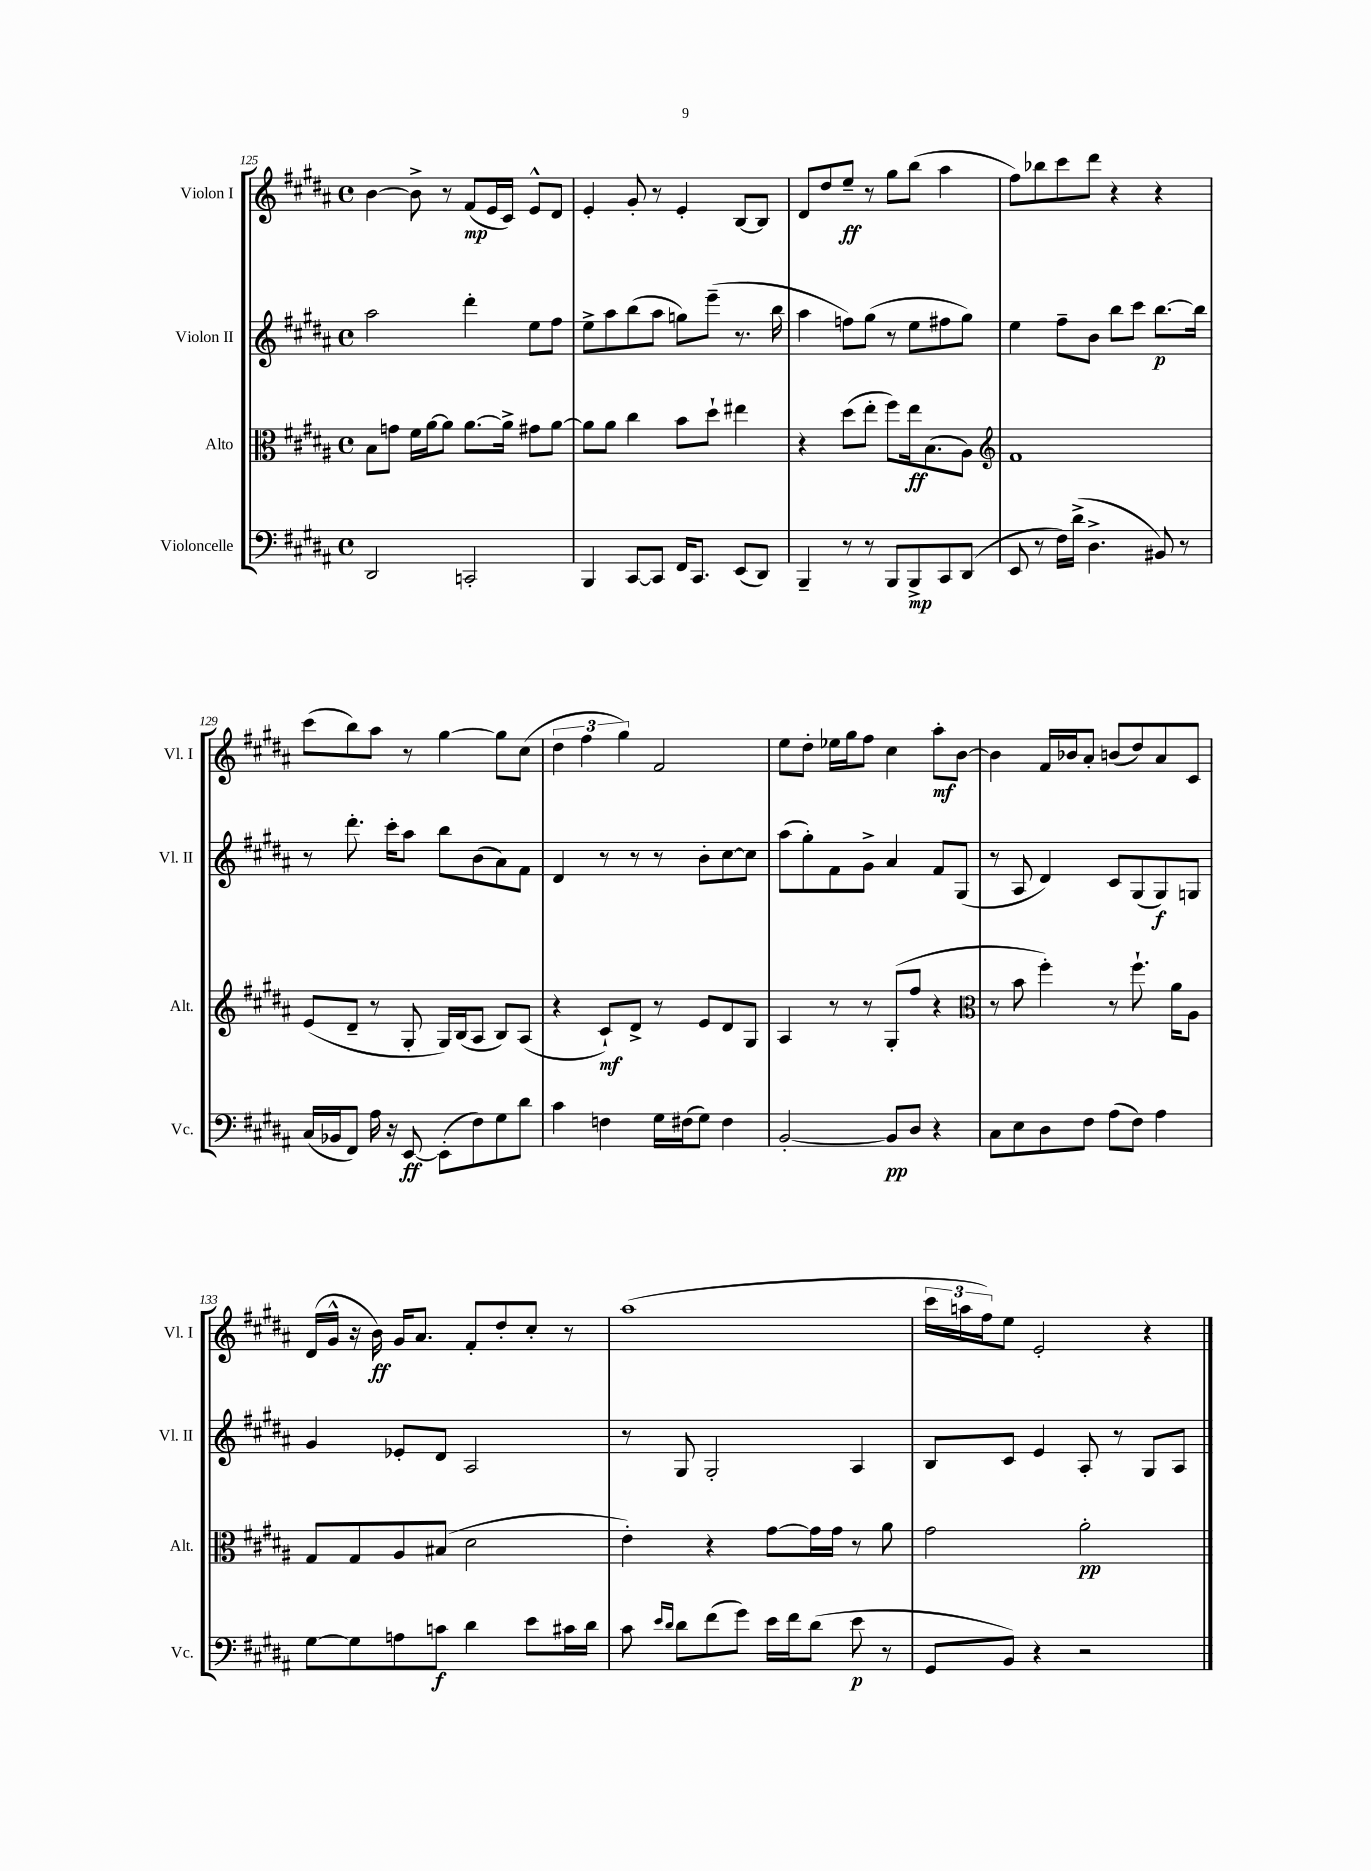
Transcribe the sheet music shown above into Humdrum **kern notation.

**kern	**kern	**kern	**kern
*staff4	*staff3	*staff2	*staff1
*clefF4	*clefC3	*clefG2	*clefG2
*k[f#c#g#d#a#]	*k[f#c#g#d#a#]	*k[f#c#g#d#a#]	*k[f#c#g#d#a#]
*M4/4	*M4/4	*M4/4	*M4/4
*met(c)	*met(c)	*met(c)	*met(c)
2DD#	8B	2aa#	[4b
.	8g	.	.
.	16f#	.	8b^]
.	[16a#	.	.
.	8a#]	.	8r
2CC'	[8.a#	4ddd#'	(8f#
.	.	.	16e
.	16a#^]	.	16c#)
.	8g#	8ee	8e^^
.	[8a#	8ff#	8d#
=	=	=	=
4BBB	8a#]	8ee^	4e'
.	8a#	8aa#	.
[8CC#	4cc#	(8bb	8g#'
8CC#]	.	8aa#	8r
16FF#	8b	8gg)	4e'
8.CC#	.	.	.
.	8dd#`	(8eee~	.
(8EE	4ee#	8.r	[8B
8DD#)	.	.	8B]
.	.	16bb	.
=	=	=	=
4BBB~	4r	4aa#	8d#
.	.	.	8dd#
8r	(8dd#	8ff)	8ee~
8r	8ee'	(8gg#	8r
8BBB	8ff#)	8r	8gg#
8BBB^	16ee	8ee	(8bb
.	(8.B	.	.
8CC#	.	8ff#	4aa#
(8DD#	8A#)	8gg#)	.
=	=	=	=
*	*clefG2	*	*
8EE	1f#	4ee	8ff#)
8r	.	.	8bb-
16F#)	.	8ff#~	8ccc#
(16d#^	.	.	.
4.D#^	.	8b	8ddd#
.	.	8bb	4r
.	.	8ccc#	.
8BB#)	.	[8.bb	4r
8r	.	.	.
.	.	16bb]	.
=	=	=	=
(16C#	(8e	8r	(8ccc#
16BB-	.	.	.
8FF#)	8d#~	8.ddd#'	8bb)
16A#	8r	.	8aa#
16r	.	16ccc#'	.
[8EE	8G#'	8aa#	8r
(8EE']	16G#)	8bb	[4gg#
.	(16B	.	.
8F#)	8A#	(8b	.
8G#	8B)	8a#)	8gg#]
8d#	(8A#	8f#	(8cc#
=	=	=	=
4c#	4r	4d#	6dd#
.	.	.	6ff#
4F	8c#`)	8r	.
.	.	.	6gg#)
.	8d#^	8r	.
16G#	8r	8r	2f#
(16F#	.	.	.
8G#)	8e	8b'	.
4F#	8d#	[8cc#	.
.	8G#	8cc#]	.
=	=	=	=
[2BB'	4A#	(8aa#	8ee
.	.	8gg#')	8dd#'
.	8r	8f#	16ee-
.	.	.	16gg#
.	8r	8g#^	8ff#
8BB]	(8G#'	4a#	4cc#
8D#	8ff#	.	.
4r	4r	8f#	8aa#'
.	.	(8G#	[8b
=	=	=	=
*	*clefC3	*	*
8C#	8r	8r	4b]
8E	8b	8A#	.
8D#	4ff#')	4d#)	16f#
.	.	.	16b-
8F#	.	.	8a#'
(8A#	8r	8c#	(8b
8F#)	8.ff#`	(8G#	8dd#)
4A#	.	8G#)	8a#
.	16a#	.	.
.	8A#	8G	8c#
=	=	=	=
[8G#	8G#	4g#	(16d#
.	.	.	16g#^^
8G#]	8G#	.	16r
.	.	.	16b)
8A	8A#	8e-'	16g#
.	.	.	8.a#
8c	(8B#	8d#	.
4d#	2d#	2A#	8f#'
.	.	.	8dd#'
8e	.	.	8cc#'
16c#	.	.	8r
16d#	.	.	.
=	=	=	=
8c#	4e')	8r	(1aa#
16qqe	.	.	.
16qqd#	.	.	.
8d#	.	8G#	.
(8f#	4r	2G#'	.
8g#)	.	.	.
16e	[8g#	.	.
16f#	.	.	.
(8d#	16g#]	.	.
.	16g#	.	.
8e	8r	4A#	.
8r	8a#	.	.
=	=	=	=
8GG#	2g#	8B	24ccc#
.	.	.	24aa
.	.	.	24ff#)
8BB)	.	8c#	8ee
4r	.	4e	2e'
2r	2a#'	8A#'	.
.	.	8r	.
.	.	8G#	4r
.	.	8A#	.
==	==	==	==
*-	*-	*-	*-
